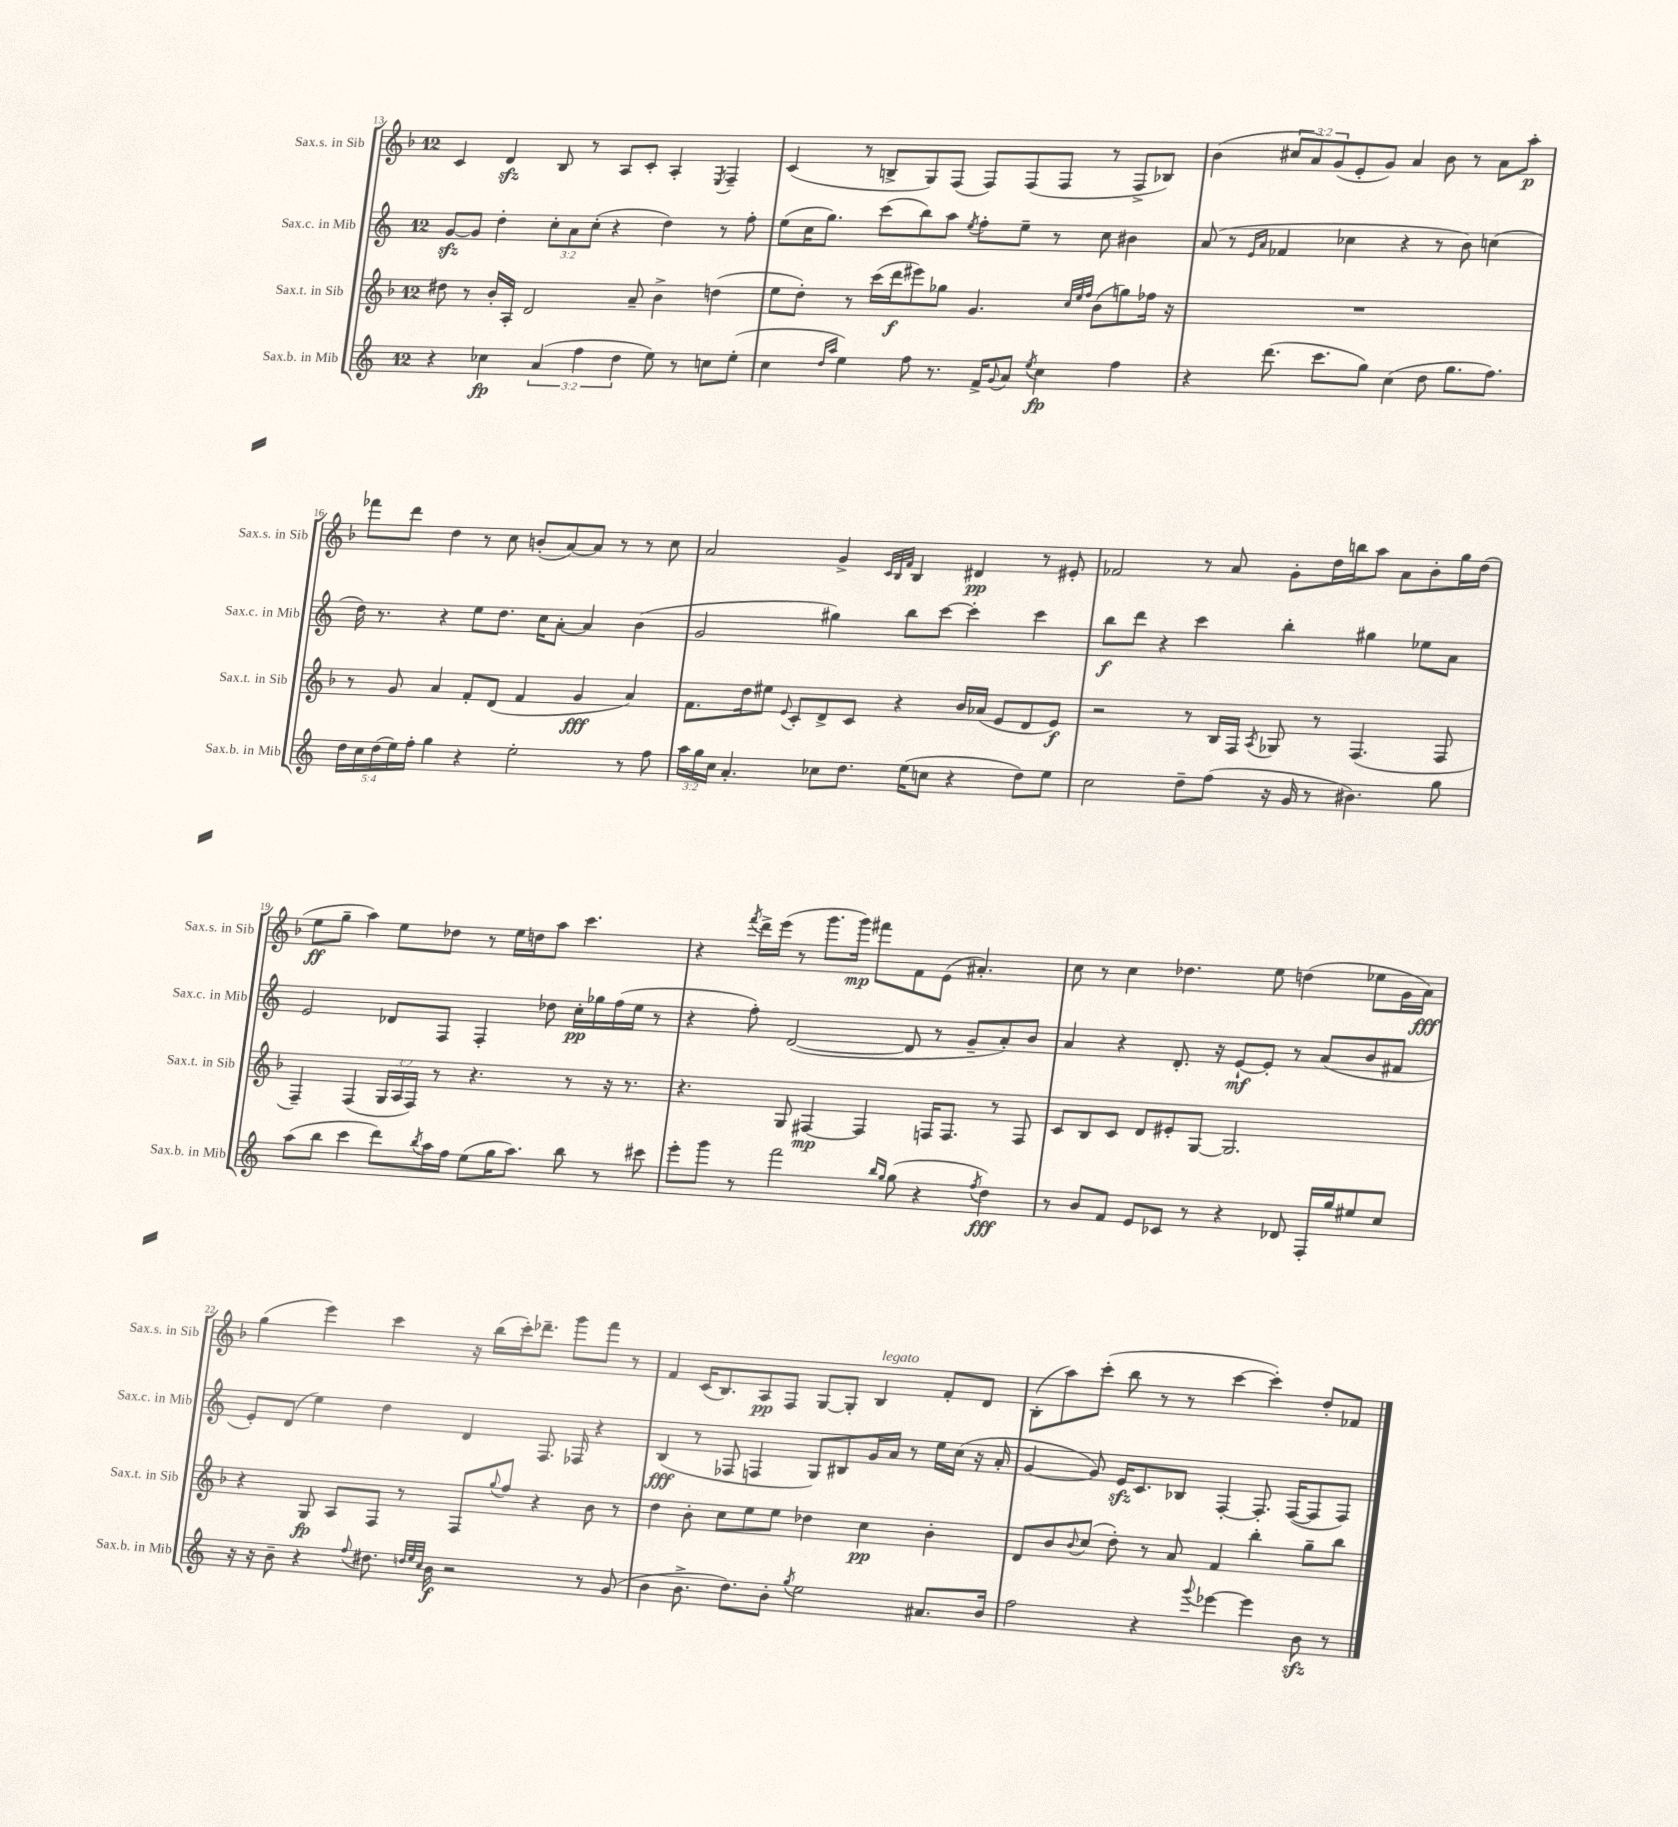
<<
\new StaffGroup <<
\new Staff = "s0" \with { instrumentName = "Sax.s. in Sib" shortInstrumentName = "Sax.s. in Sib" } {
    \clef treble \key f \major \once \override Staff.TimeSignature.style = #'single-digit \time 12/8 \override Staff.TupletNumber.text = #tuplet-number::calc-fraction-text
    c'4 d'4\sfz bes8 r8 a8 c'8-. a4-. \acciaccatura { e8 } f4-- |
    c'4( r8 b8-> g8) f8( f8) f8( f8 r8 f8-> bes8) |
    bes'4( \tuplet 3/2 { cis''8 a'8) g'8( } e'8-. g'8) a'4 bes'8 r8 a'8 a''8-.\p |
    fes'''8 d'''8 d''4 r8 c''8 b'8-.( a'8~) a'8 r8 r8 c''8 |
    a'2 g'4-> \grace { c'32 bes32 f'32 } bes4 dis'4\pp r8 eis'8-. |
    fes'2 r8 a'8 g'8-. d''16 b''16 a''8 a'8 bes'8-. g''16 d''16( |
    e''8\ff g''8-- a''4) e''8 des''8 r8 e''16 d''16 a''8 c'''4. |
    r4 \acciaccatura { f'''8 } d'''16-> e'''16( r8 g'''8. g'''16\mp) fis'''8 f'8 e'8( ais'4.-.) |
    c''8 r8 c''4 des''4. e''8 d''4( ees''8 g'16 a'16\fff) |
    g''4( e'''4) c'''4 r16 bes''16( c'''16-.) des'''8.-- g'''8 f'''8 r8 |
    f'4 c'16( bes8.) a8\pp f8 g8~ g8-. bes4^\markup { \italic "legato" } f'8-. d'8 |
    bes8-.( a''8) c'''8-.( bes''8 r8 r8 c'''4~ c'''4-.) d''8-. fes'8 \bar "|." |
}
\new Staff = "s1" \with { instrumentName = "Sax.c. in Mib" shortInstrumentName = "Sax.c. in Mib" } {
    \clef treble \key c \major \once \override Staff.TimeSignature.style = #'single-digit \time 12/8 \override Staff.TupletNumber.text = #tuplet-number::calc-fraction-text
    g'8~\sfz g'8 d''4-. \tuplet 3/2 { c''8-. a'8 c''8-.( } r4 d''4) r8 f''8-. |
    e''8( c''16 g''8.) c'''8( b''8) a''8 \acciaccatura { e''8 } f''8-. e''8-- r8 c''8 bis'4 |
    a'8( r8 \grace { e'16 a'16 } fes'4 ces''4 r4 r8 b'8) c''4( |
    d''16) r8. r4 e''8 d''8. c''16 a'8~-. a'4 b'4( |
    g'2 gis''4) b''8 c'''8~ c'''4-. c'''4 |
    b''8\f d'''8 r4 c'''4 b''4-. gis''4 ees''8 a'8 |
    e'2 des'8 f8 f4-. des''8 c''16-.\pp ges''16 f''16( e''16 r8 |
    r4 f''8-.) d'2~( d'8 r8 g'8-- a'8-.) b'8 |
    a'4 r4 d'8.-. r16 e'8~-!\mf e'8-. r8 a'8( b'8 fis'8 |
    e'8-.) d'8( e''4) d''4 d'4 f8. fes16 r4 |
    b4\fff( r8 fes8 f4 g8) bis8 g'16 a'16 r8 e''16 c''16( r16 a'16-. |
    g'4~ g'8) e'16\sfz c'8. bes8 f4~-. f8.-. f16~( f8 f8) \bar "|." |
}
\new Staff = "s2" \with { instrumentName = "Sax.t. in Sib" shortInstrumentName = "Sax.t. in Sib" } {
    \clef treble \key f \major \once \override Staff.TimeSignature.style = #'single-digit \time 12/8 \override Staff.TupletNumber.text = #tuplet-number::calc-fraction-text
    dis''8 r8 bes'16-. a16-. d'2 a'8-- bes'4-> d''4( |
    e''8 d''8-.) r8 c'''16( d'''16\f eis'''8) ges''8 g'4. \grace { c''32 e''32 f''32 } bes'8( g''8) fes''16 r16 |
    R1. |
    r8 g'8 a'4 f'8-. d'8( f'4 g'4\fff a'4) |
    f'8. d''16 eis''8 \appoggiatura { e'8 } c'8-. d'8-> c'8 r4 bes'16 aes'16( e'8 d'8 e'8\f) |
    r2 r8 bes16 f16 \acciaccatura { a8 } ges8 r8 f4.( f8 |
    f4--) f4( \tuplet 3/2 { g16 a16 f16) } r8 r4. r8 r16 r8. |
    r4. g8 fis4~\mp fis4 f16 f8. r8 f8 |
    c'8 bes8 c'8 d'8 eis'8-. g8~ g2. |
    r4 g8\fp a8 f8 r8 f8 \appoggiatura { g''8 } f''8 r4 bes'8 r8 |
    d''4 bes'8-. c''8 e''8 e''8 des''4 c''4\pp bes'4-. |
    d'8 bes'8 \appoggiatura { bes'8 } c''8( d''8-.) r8 a'8 f'4 bes''4-. g''8-- bes''8 \bar "|." |
}
\new Staff = "s3" \with { instrumentName = "Sax.b. in Mib" shortInstrumentName = "Sax.b. in Mib" } {
    \clef treble \key c \major \once \override Staff.TimeSignature.style = #'single-digit \time 12/8 \override Staff.TupletNumber.text = #tuplet-number::calc-fraction-text
    r4 ces''4\fp \tuplet 3/2 { a'4( f''4 d''4 } e''8) r8 c''8 e''8-.( |
    c''4 \grace { d''16 a''16 } e''4) f''8 r8. f'16-> \appoggiatura { g'8 } a'8 \acciaccatura { e''8 } c''4\fp f''4 |
    r4 d'''8.( c'''8. g''8) c''4( d''8 g''8. f''8.) |
    \tuplet 5/4 { d''16 c''16 d''16( e''16) f''16-. } g''4 r4 e''2-. r8 f''8 |
    \tuplet 3/2 { a''16 g''16 c''16 } a'4.-. ces''8 d''8. e''16( c''8 r4 d''8) e''8 |
    c''2 d''8-- f''8( r16 g'16 r8 bis'4.) g''8 |
    a''8( b''8 c'''4 d'''8) \acciaccatura { b''8 } a''16 f''16 e''8( g''16 a''8.) b''8 r8 cis'''8 |
    e'''8-. g'''8 r8 f'''2 \grace { b''16 g''16 } g''8( r4 \acciaccatura { f''8 } d''4\fff) |
    r8 b'8 f'8 e'8 ces'8 r8 r4 des'8 f16-. g''16 eis''8 c''8 |
    r16 r16 b'8-- r4 \appoggiatura { f''8 } dis''8. \grace { d''32 e''32 c''32 } b'16\f r2 r8 g'8( |
    b'4 b'8.-> d''8.) b'8-. \acciaccatura { g''8 } e''2 ais'8. b'16 |
    f''2 r4 \appoggiatura { g'''8 } ees'''4~ ees'''4 b'8\sfz r8 \bar "|." |
}
>>
>>
\layout { \context { \Score currentBarNumber = #13 } }
